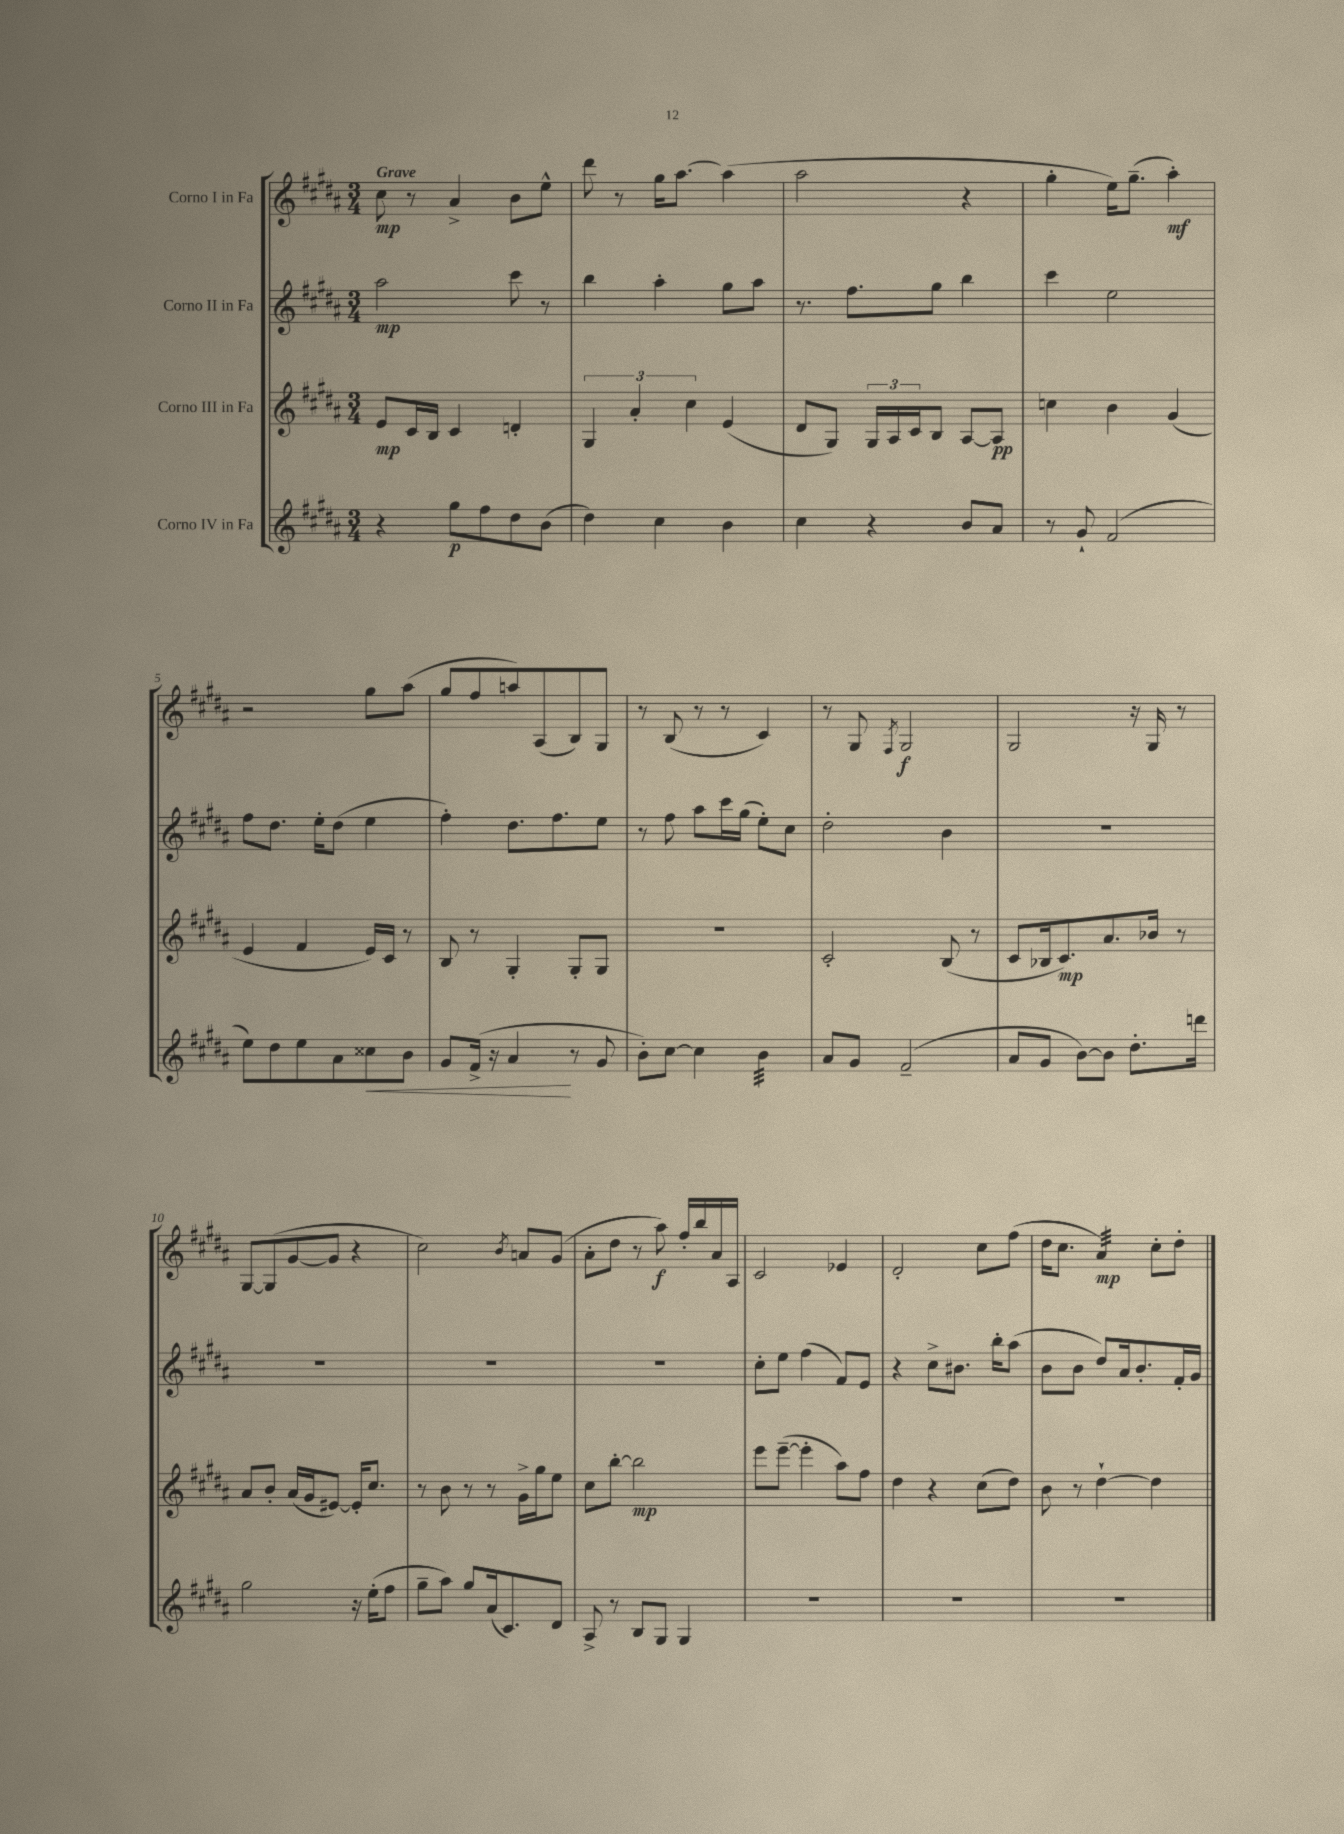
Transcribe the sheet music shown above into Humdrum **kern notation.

**kern	**kern	**kern	**kern
*staff4	*staff3	*staff2	*staff1
*clefG2	*clefG2	*clefG2	*clefG2
*k[f#c#g#d#a#]	*k[f#c#g#d#a#]	*k[f#c#g#d#a#]	*k[f#c#g#d#a#]
*M3/4	*M3/4	*M3/4	*M3/4
4r	8e	2aa#	8cc#
.	16c#	.	8r
.	16B	.	.
8gg#	4c#	.	4a#^
8ff#	.	.	.
8dd#	4d'	8ccc#	8b
(8b	.	8r	8ee^^
=	=	=	=
4dd#)	6G#	4bb	8ddd#
.	.	.	8r
.	6a#'	.	.
4cc#	.	4aa#'	16gg#
.	.	.	[8.aa#
.	6cc#	.	.
4b	(4e	8gg#	(4aa#]
.	.	8aa#	.
=	=	=	=
4cc#	8d#	8.r	2aa#
.	8G#)	.	.
.	.	8.ff#	.
4r	24G#	.	.
.	24A#	.	.
.	24c#	.	.
.	8B	8gg#	.
8b	[8A#	4bb	4r
8a#	8A#]	.	.
=	=	=	=
8r	4cc	4ccc#	4gg#'
8g#`	.	.	.
(2f#	4b	2ee	16ee)
.	.	.	(8.gg#~
.	(4g#	.	4aa#')
=	=	=	=
8ee)	4e	8ff#	2r
8dd#	.	8.dd#	.
8ee	4f#	.	.
.	.	16ee'	.
8a#	.	(8dd#	.
8cc##	16e)	4ee	8gg#
.	16c#	.	.
8b	8r	.	(8aa#
=	=	=	=
8g#	8B	4ff#')	8gg#
(16f#^	8r	.	8ff#
16r	.	.	.
4a#	4G#'	8.dd#	8aa)
.	.	.	(8A#
.	.	8.ff#	.
8r	8G#'	.	8B)
8g#	8G#	8ee	8G#
=	=	=	=
8b')	2.r	8r	8r
[8cc#	.	8ff#	(8B
4cc#]	.	8aa#	8r
.	.	16ccc#	8r
.	.	(16gg#	.
4b	.	8ee')	4c#)
.	.	8cc#	.
=	=	=	=
8a#	2c#'	2dd#'	8r
8g#	.	.	8G#
.	.	.	8qF#
(2f#~	.	.	2G#
.	(8B	4b	.
.	8r	.	.
=	=	=	=
8a#	8c#	2.r	2G#
8g#	16B-	.	.
.	8.c#)	.	.
[8b)	.	.	.
8b]	8.a#	.	.
8.dd#'	.	.	16r
.	16b-	.	16G#
.	8r	.	8r
16ddd	.	.	.
=	=	=	=
2gg#	8a#	2.r	[8G#
.	8b'	.	(8G#]
.	(16a#	.	[8g#
.	16g#	.	.
.	[8e#)	.	8g#]
16r	16e#']	.	4r
(16ee'	8.cc#	.	.
8ff#	.	.	.
=	=	=	=
8gg#~	8r	2.r	2cc#)
8aa#)	8b	.	.
8gg#	8r	.	.
(16a#	8r	.	.
8.c#)	.	.	.
.	.	.	8qb
.	16g#^	.	8a
.	16gg#	.	.
8d#	8ee	.	(8g#
=	=	=	=
8A#^	8cc#	2.r	8a#'
8r	[8bb'	.	8dd#
8B	2bb]	.	8r
8G#	.	.	8aa#)
4G#	.	.	16ff#'
.	.	.	16bb
.	.	.	16a#
.	.	.	16A#
=	=	=	=
2.r	8eee	8cc#'	2c#
.	([8eee~	8ee	.
.	4eee']	(4ff#	.
.	8aa#)	8f#)	4e-
.	8ff#	8e	.
=	=	=	=
2.r	4dd#	4r	2d#'
.	4r	8cc#^	.
.	.	8.b#	.
.	(8cc#	.	8cc#
.	.	16bb'	.
.	8dd#)	(8aa#	(8ff#
=	=	=	=
2.r	8b	8b	16dd#
.	.	.	8.cc#
.	8r	8b	.
.	[4dd#`	8dd#)	4a#)
.	.	16a#	.
.	.	8.b'	.
.	4dd#]	.	8cc#'
.	.	16f#'	8dd#'
.	.	16g#	.
==	==	==	==
*-	*-	*-	*-
